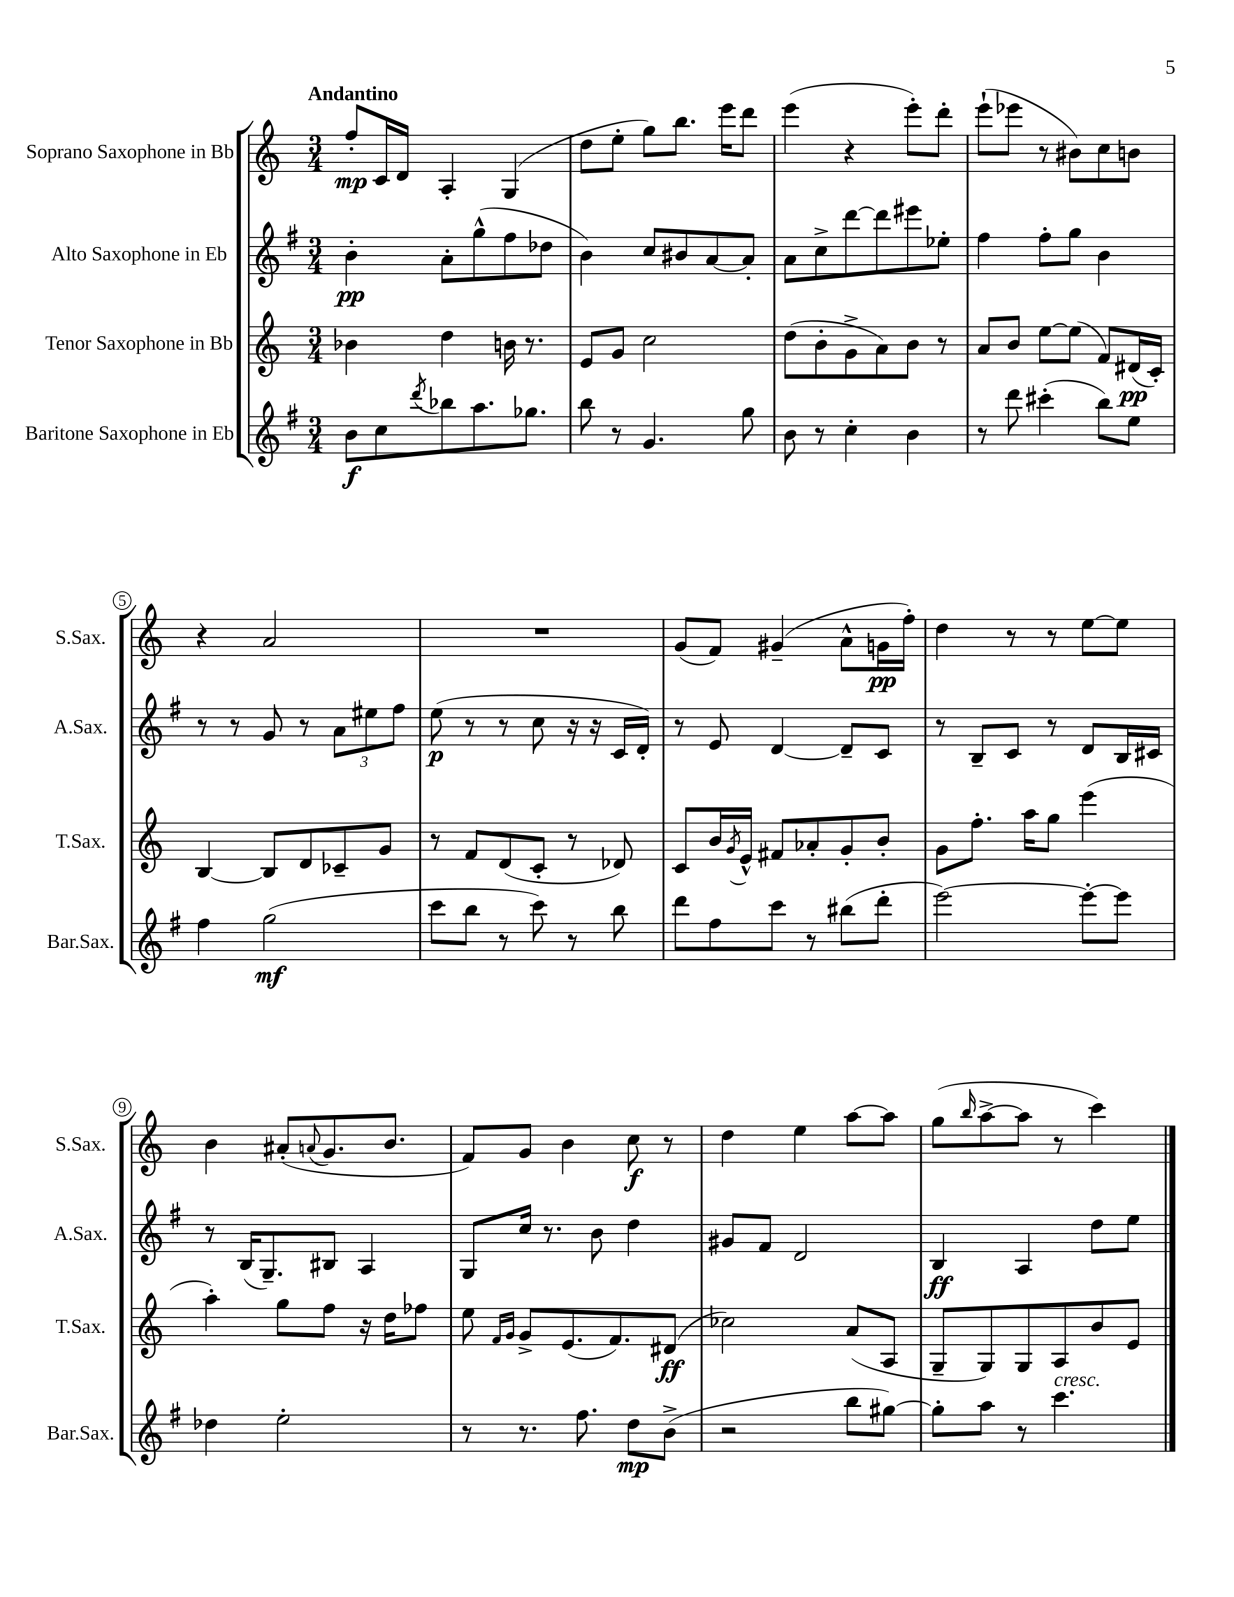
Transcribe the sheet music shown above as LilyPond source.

<<
\new StaffGroup <<
\new Staff = "s0" \with { instrumentName = "Soprano Saxophone in Bb" shortInstrumentName = "S.Sax." } {
    \clef treble \key c \major \numericTimeSignature \time 3/4 \tempo "Andantino"
    f''8-.\mp c'16 d'16 a4-. g4( |
    d''8 e''8-. g''8) b''8. e'''16 d'''8 |
    e'''4( r4 e'''8-.) d'''8-. |
    e'''8-!( ees'''8 r8 bis'8) c''8 b'8 |
    r4 a'2 |
    R2. |
    g'8( f'8) gis'4--( a'8-^ g'16\pp f''16-.) |
    d''4 r8 r8 e''8~ e''8 |
    b'4 ais'8-.( \appoggiatura { a'8 } g'8. b'8. |
    f'8) g'8 b'4 c''8\f r8 |
    d''4 e''4 a''8~ a''8 |
    g''8( \grace { b''16 } a''8~-> a''8 r8 c'''4) \bar "|." |
}
\new Staff = "s1" \with { instrumentName = "Alto Saxophone in Eb" shortInstrumentName = "A.Sax." } {
    \clef treble \key g \major \numericTimeSignature \time 3/4
    b'4-.\pp a'8-. g''8-^( fis''8 des''8 |
    b'4) c''8 bis'8 a'8~ a'8-. |
    a'8 c''8-> d'''8~ d'''8 eis'''8 ees''8-. |
    fis''4 fis''8-. g''8 b'4 |
    r8 r8 g'8 r8 \tuplet 3/2 { a'8 eis''8 fis''8 } |
    e''8\p( r8 r8 c''8 r16 r16 c'16 d'16-.) |
    r8 e'8 d'4~ d'8-- c'8 |
    r8 b8-- c'8 r8 d'8 b16 cis'16 |
    r8 b16( g8.--) bis8 a4 |
    g8 c''16 r8. b'8 d''4 |
    gis'8 fis'8 d'2 |
    b4\ff a4 d''8 e''8 \bar "|." |
}
\new Staff = "s2" \with { instrumentName = "Tenor Saxophone in Bb" shortInstrumentName = "T.Sax." } {
    \clef treble \key c \major \numericTimeSignature \time 3/4
    bes'4 d''4 b'16 r8. |
    e'8 g'8 c''2 |
    d''8( b'8-. g'8-> a'8) b'8 r8 |
    a'8 b'8 e''8~ e''8( f'8) dis'16\pp( c'16-.) |
    b4~ b8 d'8 ces'8-- g'8 |
    r8 f'8 d'8( c'8-. r8 des'8) |
    c'8 b'16 \acciaccatura { g'8 } e'16-^ fis'8 aes'8-. g'8-. b'8-. |
    g'8 f''8.-. a''16 g''8 e'''4( |
    a''4-.) g''8 f''8 r16 d''16 fes''8 |
    e''8 \grace { f'16 g'16 } g'8-> e'8.( f'8.) dis'8\ff( |
    ces''2) a'8( a8 |
    g8-- g8) g8 a8 b'8 e'8 \bar "|." |
}
\new Staff = "s3" \with { instrumentName = "Baritone Saxophone in Eb" shortInstrumentName = "Bar.Sax." } {
    \clef treble \key g \major \numericTimeSignature \time 3/4
    b'8\f c''8 \acciaccatura { d'''8 } bes''8 a''8. ges''8. |
    b''8 r8 g'4. g''8 |
    b'8 r8 c''4-. b'4 |
    r8 d'''8 cis'''4-.( b''8) e''8 |
    fis''4 g''2\mf( |
    c'''8 b''8 r8 c'''8) r8 b''8 |
    d'''8 fis''8 c'''8 r8 bis''8( d'''8-. |
    e'''2~) e'''8~-. e'''8 |
    des''4 e''2-. |
    r8 r8. fis''8. d''8\mp b'8->( |
    r2 b''8 gis''8~) |
    gis''8-. a''8 r8 c'''4.^\markup { \italic "cresc." } \bar "|." |
}
>>
>>
\layout { \context { \Score \override BarNumber.stencil = #(make-stencil-circler 0.1 0.3 ly:text-interface::print) } }
